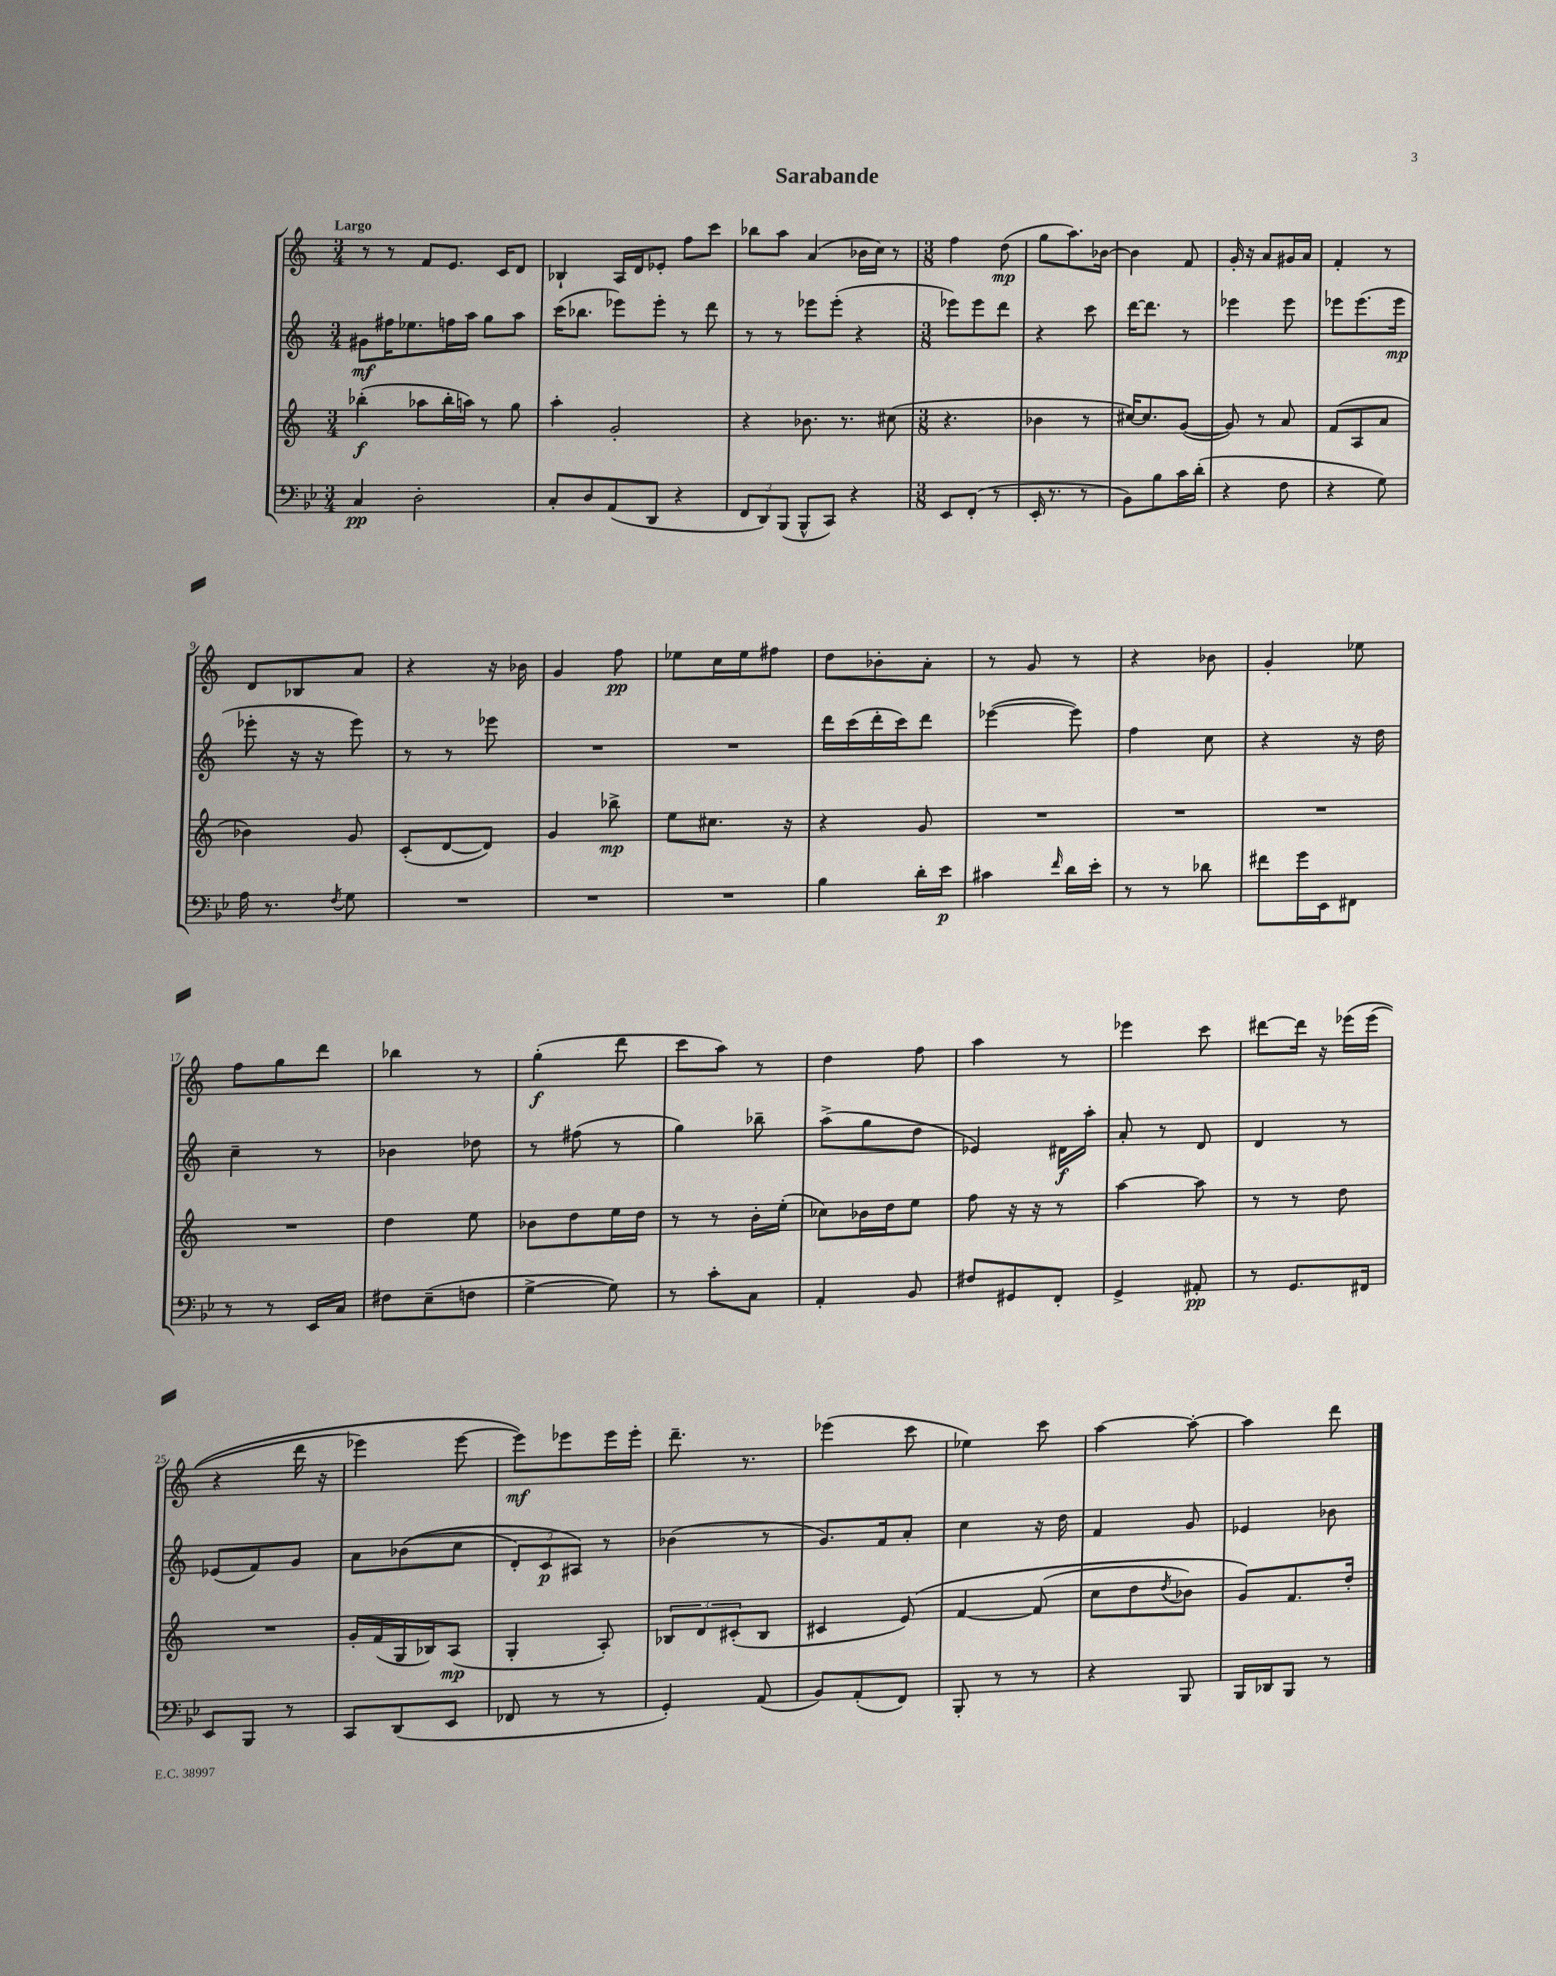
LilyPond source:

\header { title = "Sarabande" }
<<
\new StaffGroup <<
\new Staff = "s0" {
    \clef treble \key c \major \numericTimeSignature \time 3/4 \tempo "Largo"
    r8 r8 f'8 e'8. c'16 d'8 |
    bes4-! a16 d'16 ees'8-. f''8 c'''8 |
    bes''8 a''8 a'4( bes'16 c''16) r8 |
    \numericTimeSignature \time 3/8 f''4 d''8\mp( |
    g''8 a''8.) bes'16~ |
    bes'4 f'8 |
    g'16-. r16 a'8 gis'16 a'16 |
    f'4-. r8 |
    d'8 bes8 a'8 |
    r4 r16 bes'16 |
    g'4 f''8\pp |
    ees''8 c''16 ees''16 fis''8 |
    d''8 bes'8-. a'8-. |
    r8 g'8 r8 |
    r4 bes'8 |
    g'4-. ees''8 |
    f''8 g''8 d'''8 |
    bes''4 r8 |
    g''4-.\f( d'''8 |
    c'''8 a''8) r8 |
    d''4 f''8 |
    a''4 r8 |
    ees'''4 c'''8 |
    dis'''8~ dis'''16 r16 ees'''16\( ees'''16( |
    r4 d'''16 r16 |
    ees'''4) ees'''8~ |
    ees'''8\mf\) ees'''8 ees'''16 ees'''16-. |
    d'''8.-- r8. |
    ees'''4( c'''8 |
    ees''4) c'''8 |
    a''4~ a''8~-. |
    a''4 d'''8 \bar "|." |
}
\new Staff = "s1" {
    \clef treble \key c \major \numericTimeSignature \time 3/4
    gis'8\mf fis''16 ees''8. f''16 a''16 g''8 a''8 |
    c'''16( bes''8. ees'''8) ees'''8-. r8 d'''8 |
    r8 r8 ees'''8 ees'''8-.( r4 |
    \numericTimeSignature \time 3/8 ees'''8) ees'''8 d'''8 |
    r4 c'''8 |
    d'''16~ d'''8. r8 |
    ees'''4 ees'''8 |
    ees'''8 ees'''8.( ees'''16\mp |
    ees'''8-. r16 r16 ees'''8) |
    r8 r8 ees'''8 |
    R4. |
    R4. |
    d'''16 c'''16( d'''16-. c'''16) d'''8 |
    ees'''4~( ees'''8) |
    f''4 c''8 |
    r4 r16 d''16 |
    c''4-- r8 |
    bes'4 des''8 |
    r8 fis''8( r8 |
    g''4) bes''8-- |
    a''8->( g''8 d''8 |
    ees'4) dis'16\f a''16-. |
    a'8-. r8 d'8 |
    d'4 r8 |
    ees'8( f'8) g'8 |
    a'8 bes'8(\( c''8 |
    \tuplet 3/2 { d'8-.) c'8\p ais8\) } r8 |
    bes'4( r8 |
    g'8.) f'16 a'8-. |
    c''4 r16 d''16 |
    f'4 g'8 |
    ees'4 bes'8 \bar "|." |
}
\new Staff = "s2" {
    \clef treble \key c \major \numericTimeSignature \time 3/4
    bes''4-.\f( aes''8 bes''16-. a''16) r8 g''8 |
    a''4-. g'2-. |
    r4 bes'8. r8. cis''8( |
    \numericTimeSignature \time 3/8 r4. |
    bes'4 r8 |
    cis''16~) cis''8. g'8~( |
    g'8) r8 a'8 |
    f'8( a8 a'8 |
    bes'4) g'8 |
    c'8-.( d'8~ d'8) |
    g'4 bes''8->\mp |
    e''8 cis''8. r16 |
    r4 g'8 |
    R4. |
    R4. |
    R4. |
    R4. |
    d''4 e''8 |
    bes'8 d''8 e''16 d''16 |
    r8 r8 b'16-. e''16-.( |
    ces''8) bes'16 d''16 e''8 |
    f''8 r16 r16 r8 |
    a''4~ a''8 |
    r8 r8 d''8 |
    R4. |
    g'16-. f'16( g16 bes16) a8\mp( |
    g4-. a8-.) |
    \tuplet 3/2 { bes8 d'8 cis'8-.( } bes8 |
    cis'4 e'8)\( |
    f'4~ f'8( |
    c''8 d''8 \acciaccatura { d''8 } bes'8) |
    g'8\) f'8. d''16-. \bar "|." |
}
\new Staff = "s3" {
    \clef bass \key bes \major \numericTimeSignature \time 3/4
    c4\pp d2-. |
    c8-. d8 a,8( d,8 r4 |
    \tuplet 3/2 { f,8 d,8) bes,,8( } bes,,8-^ c,8) r4 |
    \numericTimeSignature \time 3/8 ees,8 f,8-.( r8 |
    ees,16-. r8. r8 |
    bes,8) bes8 c'16 d'16-.( |
    r4 f8 |
    r4 g8) |
    a16 r8. \acciaccatura { f8 } g8 |
    R4. |
    R4. |
    R4. |
    bes4 d'16-. ees'16\p |
    cis'4 \grace { f'16 } d'16 ees'16-. |
    r8 r8 des'8 |
    fis'8 g'16 ees,16 fis,8 |
    r8 r8 ees,16 c16 |
    fis8 ees8--( f8 |
    g4~-> g8) |
    r8 c'8-. c8 |
    a,4-. bes,8 |
    fis8 gis,8 f,8-. |
    g,4-> ais,8-.\pp |
    r8 g,8. fis,16 |
    ees,8 bes,,8 r8 |
    c,8 d,8( ees,8 |
    fes,8 r8 r8 |
    g,4-.) a,8( |
    bes,8) a,8-.( f,8) |
    bes,,8-. r8 r8 |
    r4 bes,,8 |
    bes,,16 des,16 bes,,8 r8 \bar "|." |
}
>>
>>
